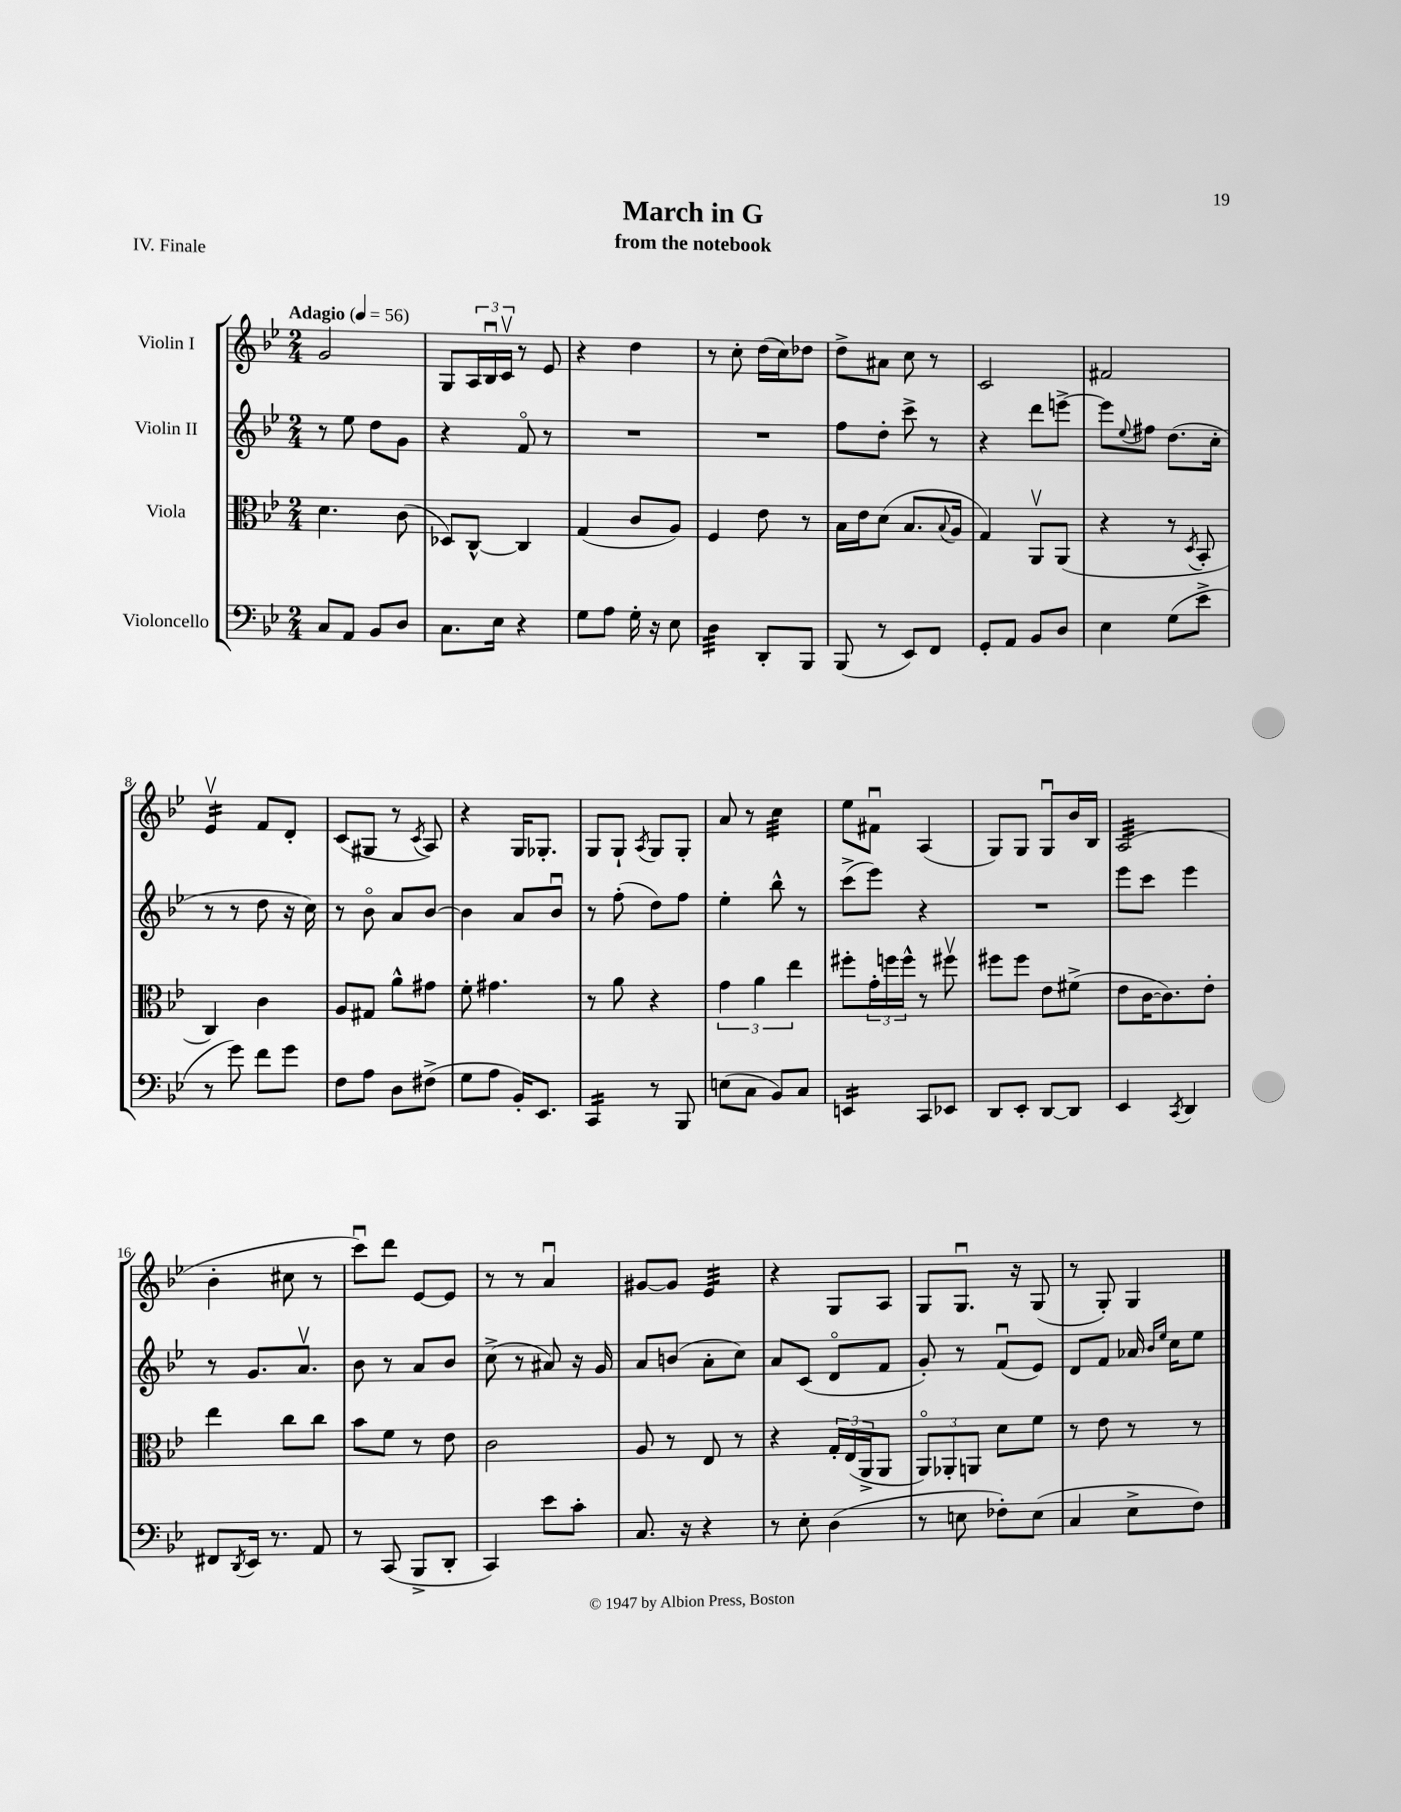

**kern	**kern	**kern	**kern
*staff4	*staff3	*staff2	*staff1
*clefF4	*clefC3	*clefG2	*clefG2
*k[b-e-]	*k[b-e-]	*k[b-e-]	*k[b-e-]
*M2/4	*M2/4	*M2/4	*M2/4
*MM56	*MM56	*MM56	*MM56
8C	4.d	8r	2g
8AA	.	8ee-	.
8BB-	.	8dd	.
8D	(8c	8g	.
=	=	=	=
8.C	8D-)	4r	8G
.	[8C^^	.	24A
.	.	.	24B-u
16E-	.	.	.
.	.	.	24cv
4r	4C]	8fo	8r
.	.	8r	8e-
=	=	=	=
8G	(4G	2r	4r
8A	.	.	.
16G'	8c	.	4dd
16r	.	.	.
8E-	8A)	.	.
=	=	=	=
4D	4F	2r	8r
.	.	.	8cc'
8DD'	8e-	.	(16dd
.	.	.	16cc)
8BBB-	8r	.	8dd-
=	=	=	=
(8BBB-	16B-	8ff	8dd^
.	16e-	.	.
8r	(8d	8dd'	8a#
8EE-)	8.B-	8ccc^	8cc
8FF	.	8r	8r
.	8qqB-	.	.
.	16A	.	.
=	=	=	=
8GG'	4G)	4r	2c
8AA	.	.	.
8BB-	8AAv	8ddd	.
8D	(8AA	[8eee^	.
=	=	=	=
4E-	4r	8eee]	2f#
.	.	8qqee-	.
.	.	8ff#	.
(8G	8r	(8.dd	.
.	8qD	.	.
8e-^	8BB-'	.	.
.	.	16cc'	.
=	=	=	=
8r	4C)	8r	4e-v
8g)	.	8r	.
8f	4c	8dd	8f
8g	.	16r	8d'
.	.	16cc)	.
=	=	=	=
8F	8A	8r	(8c
8A	8G#	8b-o	8G#
8D	8a^^	8a	8r
.	.	.	8qc
(8F#^	8g#	[8b-	8A)
=	=	=	=
8G	8f'	4b-]	4r
8A	4.g#	.	.
16BB-')	.	8a	16G
8.EE-	.	.	8.G-'
.	.	8b-u	.
=	=	=	=
4CC	8r	8r	8G
.	8a	(8ff'	8G`
.	.	.	8qA
8r	4r	8dd)	8G
8BBB-	.	8ff	8G'
=	=	=	=
(8E	6g	4ee-'	8a
8C	.	.	8r
.	6a	.	.
8BB-)	.	8bb-^^	4cc
.	6ee-	.	.
8C	.	8r	.
=	=	=	=
4EE	8ff#'	(8ccc^	8ee-
.	24g'	8eee-)	8f#u
.	24ff	.	.
.	24ff^^	.	.
8CC	8r	4r	(4A
8EE-	8ff#v	.	.
=	=	=	=
8DD	8ff#	2r	8G)
8EE-'	8ff#	.	8G
[8DD	8e-	.	8Gu
8DD]	(8f#^	.	16b-
.	.	.	16B-
=	=	=	=
4EE-	8e-	8eee-	(2A
.	[16c	8ccc	.
.	8.c])	.	.
8qCC	.	.	.
4DD	.	4eee-	.
.	8e-'	.	.
=	=	=	=
8FF#	4ee-	8r	4b-'
8qDD	.	.	.
16EE-	.	8.g	.
8.r	.	.	.
.	8cc	.	8cc#
.	.	8.av	.
8AA	8cc	.	8r
=	=	=	=
8r	8b-	8b-	8cccu)
(8CC	8f	8r	8ddd
8BBB-^	8r	8a	[8e-
8DD'	8e-	8b-	8e-]
=	=	=	=
4CC)	2c	(8cc^	8r
.	.	8r	8r
8e-	.	8a#)	4au
8c'	.	16r	.
.	.	16g	.
=	=	=	=
8.C	8A	8a	[8g#
.	8r	(8b	8g#]
16r	.	.	.
4r	8E-	8a'	4e-
.	8r	8cc)	.
=	=	=	=
8r	4r	8a	4r
8E-'	.	(8c	.
(4D	24G'	8do	8G
.	(24E-	.	.
.	24AA^	.	.
.	8AA	8f	8A
=	=	=	=
8r	12AAo)	8g')	8G
.	12AA-'	.	.
8E	.	8r	8.Gu
.	12AA	.	.
8F-')	8d	(8fu	.
.	.	.	16r
(8E	8f	8e-)	(8G
=	=	=	=
4C	8r	8d	8r
.	8e-	8f	8G')
8E-^	8r	16a-	4G
.	.	16qqb-	.
.	.	16qqee-	.
.	.	16cc	.
8F)	8r	8ee-	.
==	==	==	==
*-	*-	*-	*-
